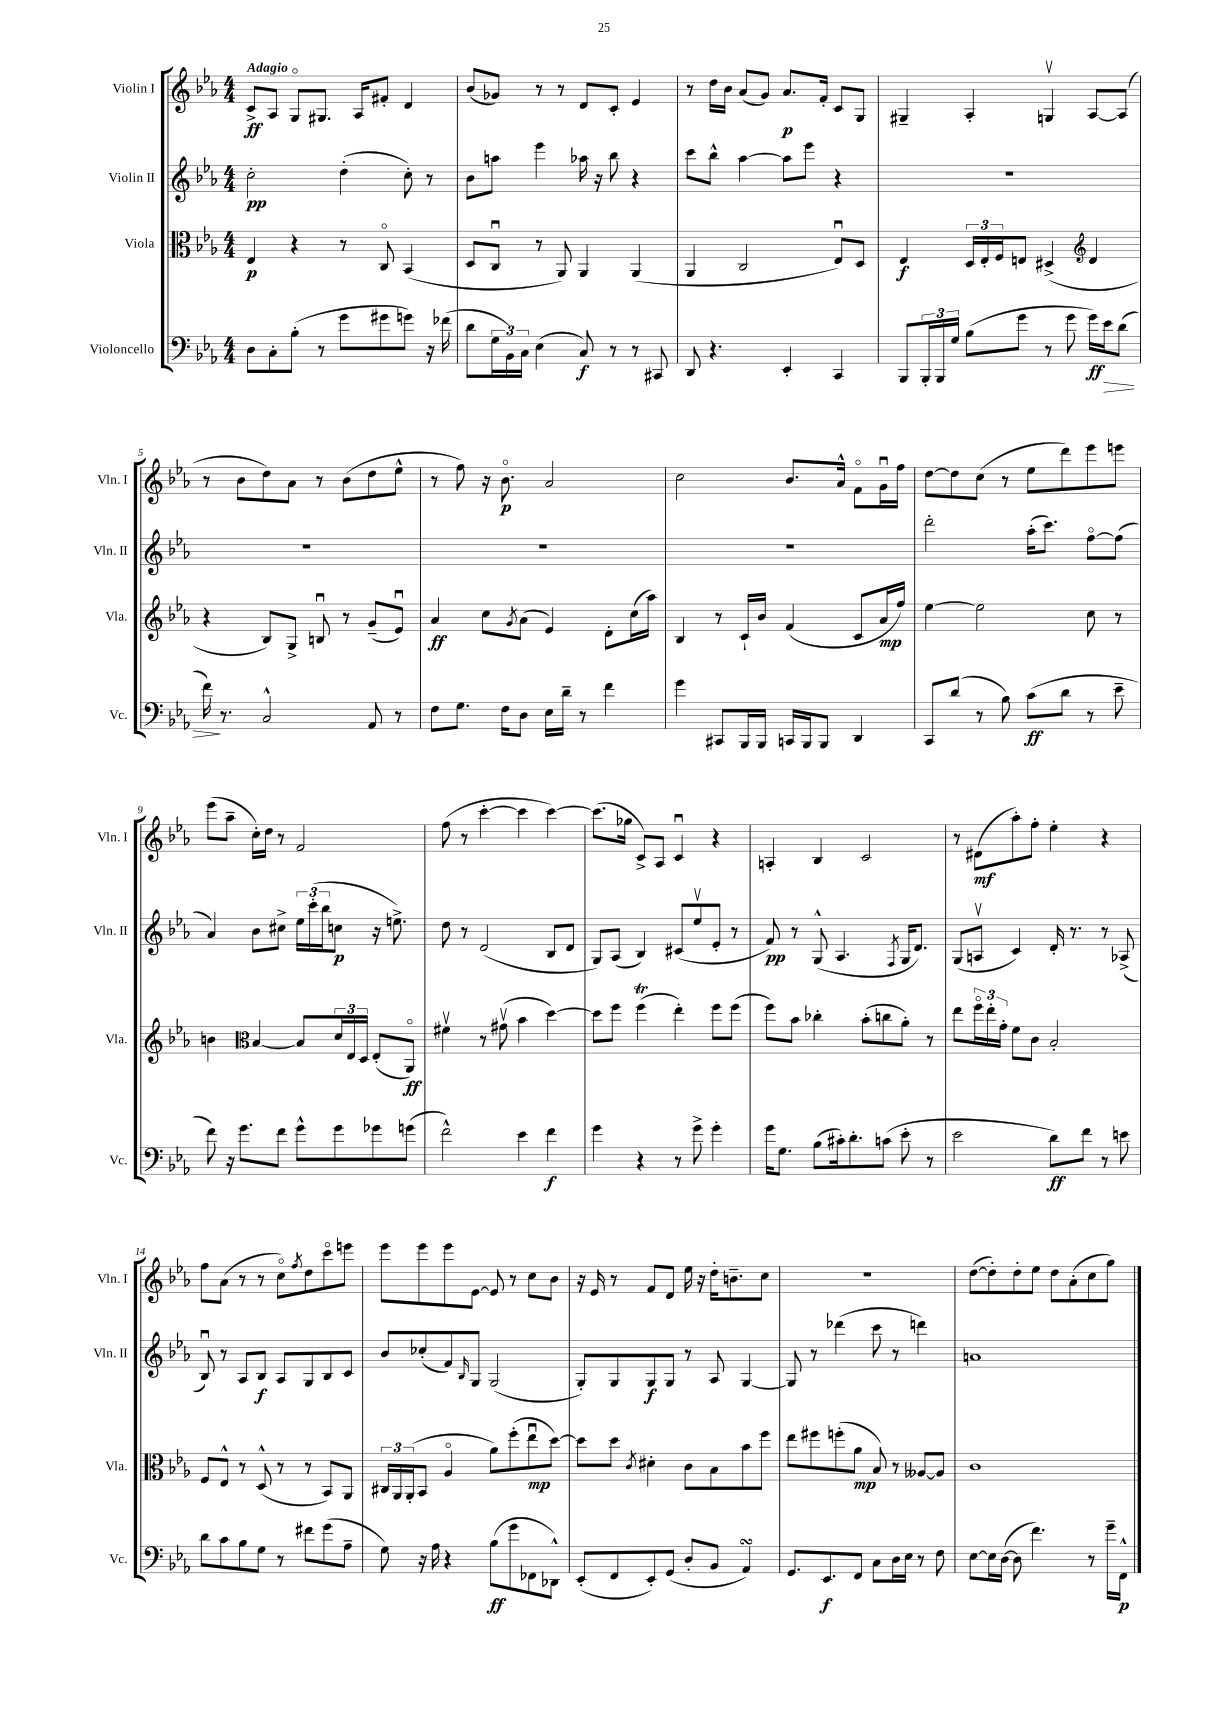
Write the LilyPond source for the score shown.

<<
\new StaffGroup <<
\new Staff = "s0" \with { instrumentName = "Violin I" shortInstrumentName = "Vln. I" } {
    \clef treble \key ees \major \numericTimeSignature \time 4/4 \tempo "Adagio"
    c'8->\ff aes8 g8\flageolet gis8. aes16 fis'8-. d'4 |
    bes'8( ges'8) r8 r8 d'8 c'8-. ees'4 |
    r8 d''16 bes'16 aes'8( g'8) aes'8.\p f'16-. c'8 g8 |
    gis4-- aes4-. g4\upbow aes8~ aes8( |
    r8 bes'8 d''8) aes'8 r8 bes'8( d''8 ees''8-^ |
    r8 f''8) r16 bes'8.\flageolet\p aes'2 |
    c''2 bes'8. aes'16-^ f'8\flageolet g'16\downbow f''16 |
    d''8~ d''8 c''8( r8 ees''8 d'''8) ees'''8 e'''8 |
    ees'''8( aes''8-- c''16-.) d''16 r8 f'2 |
    f''8( r8 c'''4~-. c'''4 c'''4~) |
    c'''8.( ges''16 c'8->) aes8 c'4\downbow r4 |
    a4-. bes4 c'2 |
    r8 dis'8\mf( aes''8-.) f''8-. ees''4-. r4 |
    f''8 aes'8( r8 r8 c''8\flageolet) \acciaccatura { f''8 } d''8 c'''8\flageolet e'''8 |
    ees'''8 ees'''8 ees'''8 ees'8~ ees'8 r8 c''8 bes'8 |
    r16 ees'16 r8 f'8 d'8 ees''16 r16 d''16-. b'8.-- c''8 |
    R1 |
    d''8~( d''8-.) d''8-. ees''8 d''8 aes'8-.( c''8 g''8) \bar "|." |
}
\new Staff = "s1" \with { instrumentName = "Violin II" shortInstrumentName = "Vln. II" } {
    \clef treble \key ees \major \numericTimeSignature \time 4/4
    c''2-.\pp d''4-.( c''8-.) r8 |
    bes'8 a''8 ees'''4 aes''16 r16 bes''8 r4 |
    c'''8 bes''8-^ aes''4~ aes''8 ees'''8 r4 |
    R1 |
    R1 |
    R1 |
    R1 |
    d'''2-. aes''16-.( c'''8.) f''8~\flageolet f''8( |
    aes'4) bes'8 cis''8-> \tuplet 3/2 { ees''16 c'''16-.( bes''16 } c''8\p r16 e''8.->) |
    d''8 r8 d'2( bes8 d'8 |
    g8) aes8( bes4) cis'8( ees''8\upbow ees'8-. r8 |
    f'8\pp) r8 g8-^( aes4. \acciaccatura { f8 } g16 d'8.) |
    g8( a8\upbow c'4) d'16-. r8. r8 aes8->( |
    bes8\downbow) r8 aes8 bes8\f aes8 g8 bes8 c'8 |
    bes'8 ces''8-.( f'8) \grace { bes16 } g8 g2( |
    g8-.) g8 g8\f g8 r8 aes8 g4~ |
    g8 r8 des'''4( c'''8 r8 d'''4) |
    a'1 \bar "|." |
}
\new Staff = "s2" \with { instrumentName = "Viola" shortInstrumentName = "Vla." } {
    \clef alto \key ees \major \numericTimeSignature \time 4/4
    ees4\p r4 r8 c8\flageolet bes,4( |
    d8 c8\downbow r8 aes,8) aes,4 aes,4( |
    aes,4 c2 ees8\downbow) d8 |
    ees4\f \tuplet 3/2 { d16 ees16-. f16 } e8 dis4->( \clef treble d'4 |
    r4 bes8) g8-> b8\downbow r8 g'8--( ees'8\downbow) |
    aes'4\ff c''8 \acciaccatura { g'8 } aes'8( ees'4) d'8-. c''16( aes''16) |
    bes4 r8 c'16-! bes'16 f'4( c'8 aes'16\mp f''16) |
    ees''4~ ees''2 c''8 r8 |
    b'4 \clef alto bes4~ bes8 \tuplet 3/2 { d'16 ees16 d16 } ees8-.( aes,8\flageolet\ff) |
    fis'4\upbow r8 gis'8\upbow( bes'4 d''4~) |
    d''8 f''8 f''4\trill( ees''4-.) f''8 f''8( |
    f''8) bes'8 ces''4-. bes'8-.( c''8 aes'8-.) r8 |
    ees''8 \tuplet 3/2 { f''16\flageolet ees''16-. g'16-. } f'8 c'8 bes2-. |
    f8 ees8-^ r8 d8-^( r8 r8 bes,8) aes,8 |
    \tuplet 3/2 { cis16 aes,16 aes,16-.( } bes,8 aes4\flageolet aes'8) f''8-.( ees''8\downbow\mp d''8~) |
    d''8 d''8 \acciaccatura { c'8 } dis'4-. c'8 bes8 bes'8 f''8 |
    ees''8 fis''8 f''8-.( aes'8\mp bes8) r8 aeses8~ aeses8 |
    c'1 \bar "|." |
}
\new Staff = "s3" \with { instrumentName = "Violoncello" shortInstrumentName = "Vc." } {
    \clef bass \key ees \major \numericTimeSignature \time 4/4
    d8 c8-. bes8-.( r8 g'8 gis'8 g'8) r16 fes'16( |
    d'8 \tuplet 3/2 { g16 bes,16) c16 } ees4( c8\f) r8 r8 cis,8 |
    d,8 r4. ees,4-. c,4 |
    bes,,8 \tuplet 3/2 { bes,,16-. bes,,16 g16 } bes8( g'8 r8 g'8 g'16\ff) ees'16\> d'8( |
    f'16\!) r8. c2-^ aes,8 r8 |
    f8 g8. f16 d8 ees16 d'16-- r8 f'4 |
    g'4 cis,8 bes,,16 bes,,16 c,16 bes,,16 bes,,8 d,4 |
    c,8 d'8( r8 bes8) c'8\ff( d'8 r8 ees'8-- |
    f'8) r16 g'8. f'8 g'8-^ g'8 ges'8 g'8( |
    f'2-^) ees'4 f'4\f |
    g'4 r4 r8 g'8-> g'4-. |
    g'16 g8. bes8( cis'16-.) d'8.-. c'8( ees'8-. r8 |
    ees'2 d'8\ff) f'8 r8 e'8 |
    d'8 c'8 bes8 g8 r8 fis'8 g'8( aes8-- |
    g8) r16 aes16 r4 bes8\ff( g'8 fes,8 des,8-^) |
    ees,8-.( f,8 ees,8-.) g,8( d8-. bes,8 aes,4\turn) |
    g,8. ees,8.\f f,8 c8 d16 ees16 r8 f8 |
    ees8~ ees16 d16~( d8 f'4.) r8 g'16-- f,16-^\p \bar "|." |
}
>>
>>
